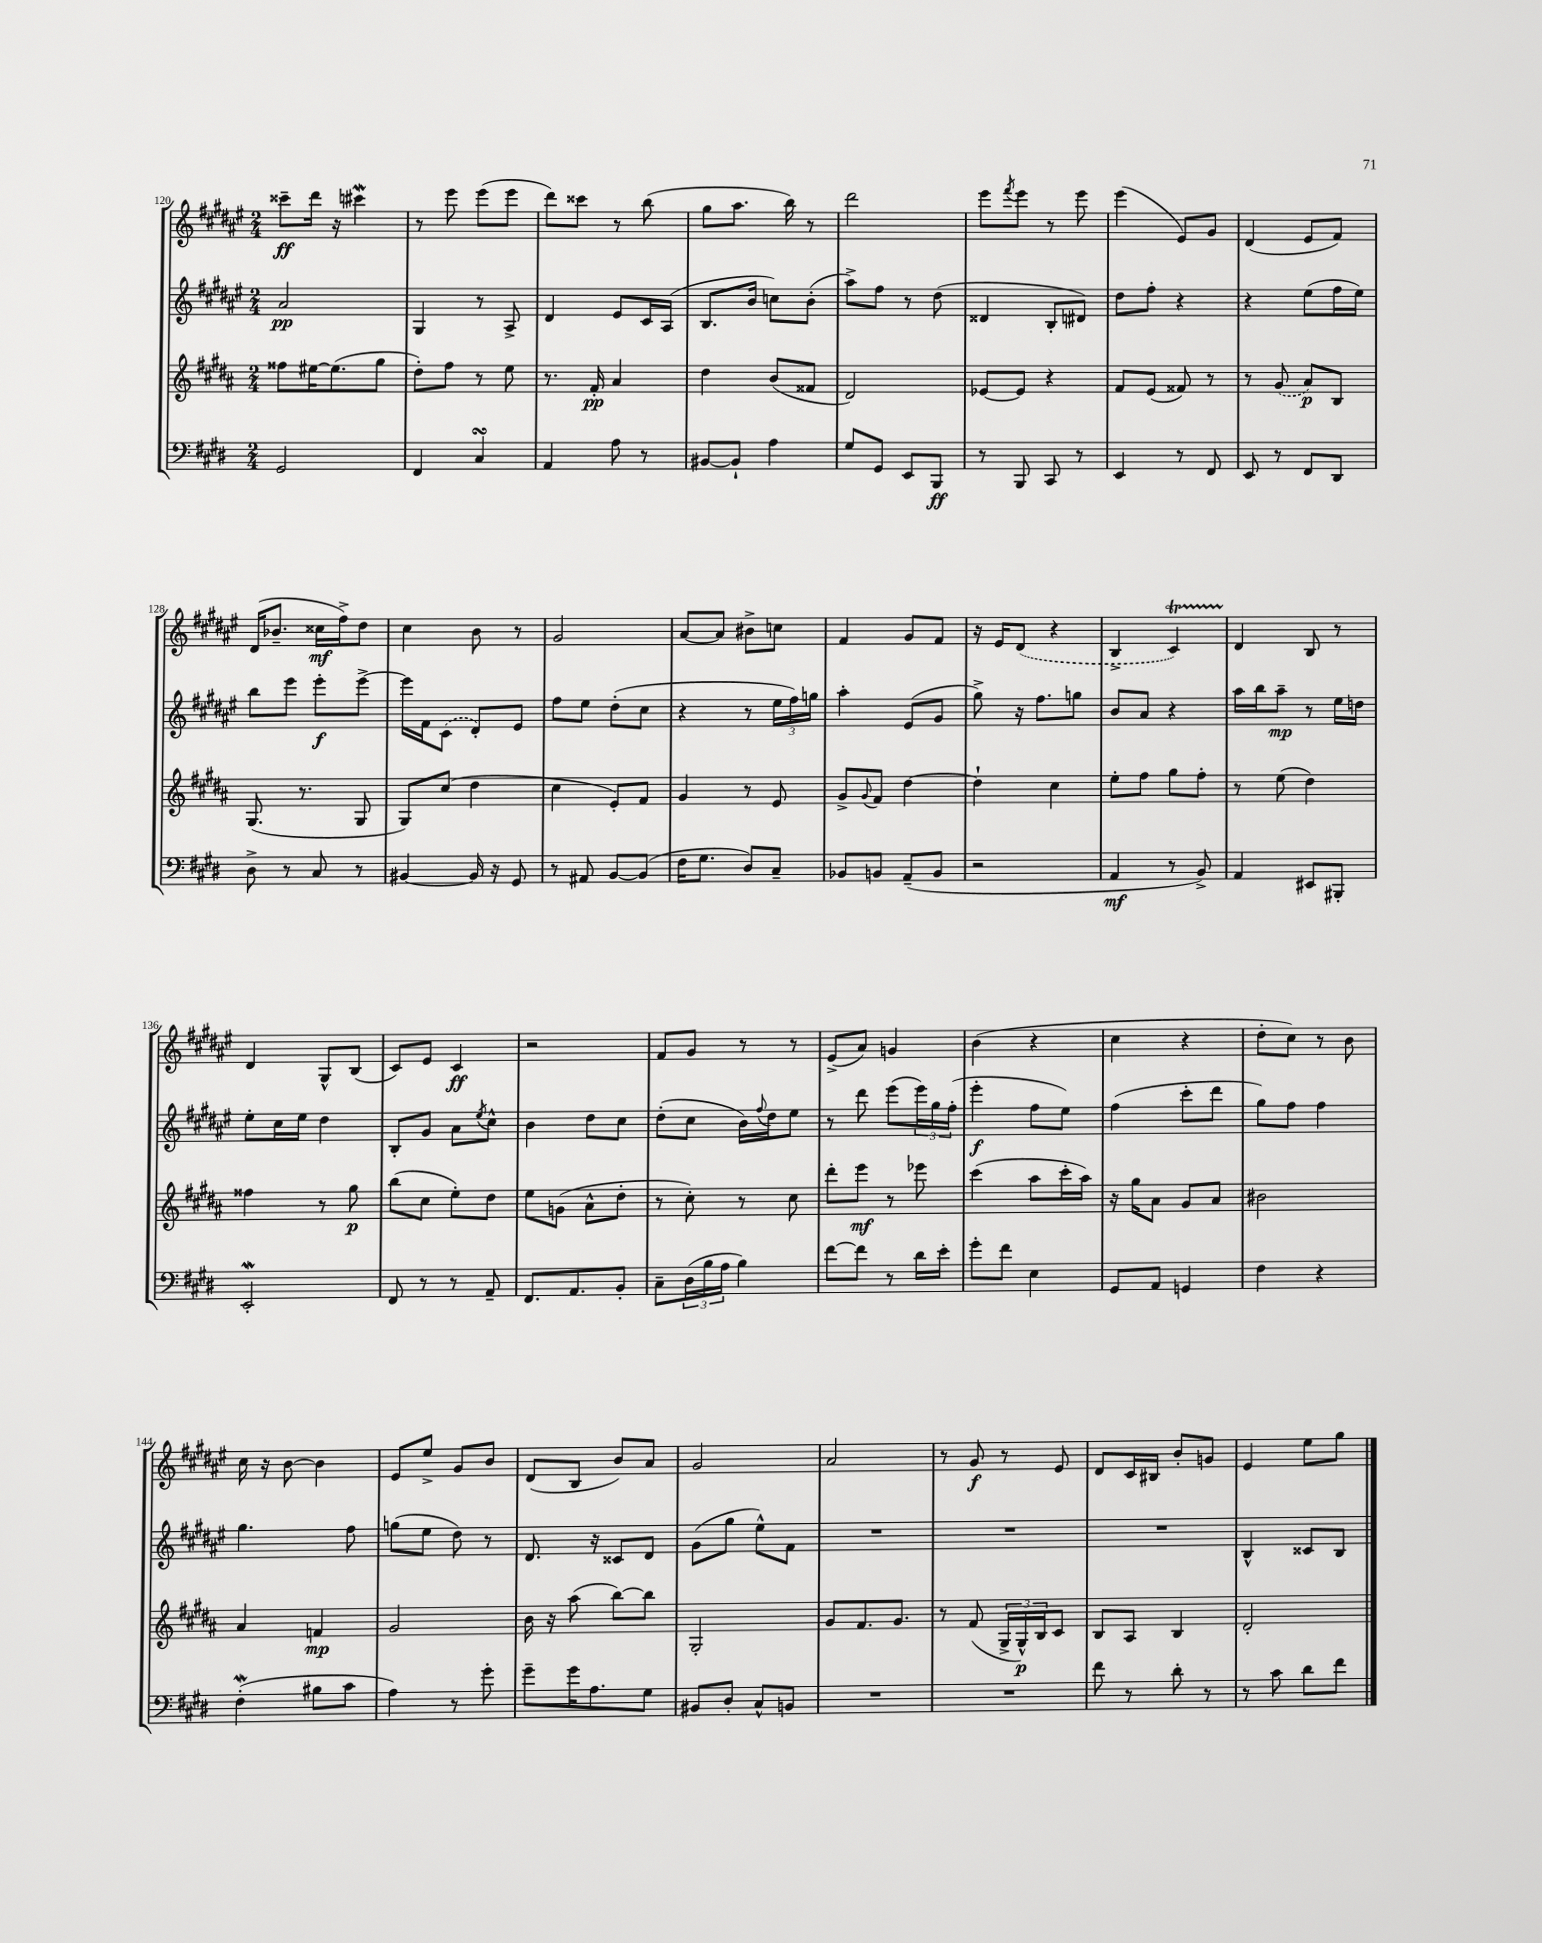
<<
\new StaffGroup <<
\new Staff = "s0" {
    \clef treble \key fis \major \numericTimeSignature \time 2/4
    cisis'''8--\ff dis'''16 r16 cis'''4\mordent |
    r8 eis'''8 eis'''8( eis'''8 |
    dis'''8) cisis'''8 r8 b''8( |
    gis''8 ais''8. b''16) r8 |
    dis'''2 |
    eis'''8 \acciaccatura { fis'''8 } eis'''8 r8 eis'''8 |
    eis'''4( eis'8) gis'8 |
    dis'4( eis'8 fis'8) |
    dis'16( bes'8.-- cisis''16\mf fis''16->) dis''8 |
    cis''4 b'8 r8 |
    gis'2 |
    ais'8~ ais'8 bis'8-> c''8 |
    fis'4 gis'8 fis'8 |
    r16 eis'16 \once \slurDashed dis'8( r4 |
    b4-> cis'4\startTrillSpan) |
    dis'4\stopTrillSpan b8 r8 |
    dis'4 gis8-^ b8( |
    cis'8) eis'8 cis'4\ff |
    r2 |
    fis'8 gis'8 r8 r8 |
    eis'8->( ais'8) g'4 |
    b'4( r4 |
    cis''4 r4 |
    dis''8-. cis''8) r8 b'8 |
    cis''16 r16 b'8~ b'4 |
    eis'8 eis''8-> gis'8 b'8 |
    dis'8( b8 b'8) ais'8 |
    gis'2 |
    ais'2 |
    r8 gis'8\f r8 eis'8 |
    dis'8 cis'16 bis16 b'8-. g'8 |
    eis'4 eis''8 gis''8 \bar "|." |
}
\new Staff = "s1" {
    \clef treble \key fis \major \numericTimeSignature \time 2/4
    ais'2\pp |
    gis4 r8 ais8-> |
    dis'4 eis'8 cis'16 ais16( |
    b8. b'16 c''8) b'8-.( |
    ais''8->) fis''8 r8 dis''8( |
    disis'4 b8-. dis'8) |
    dis''8 fis''8-. r4 |
    r4 eis''8( fis''16 eis''16) |
    b''8 eis'''8 eis'''8-.\f eis'''8~-> |
    eis'''16 fis'16 \once \slurDashed cis'8( dis'8-.) eis'8 |
    fis''8 eis''8 dis''8-.( cis''8 |
    r4 r8 \tuplet 3/2 { eis''16 fis''16) g''16 } |
    ais''4-. eis'8( gis'8 |
    gis''8->) r16 fis''8. g''8 |
    b'8 ais'8 r4 |
    ais''16 b''16 ais''8--\mp r8 eis''16 d''16 |
    eis''8-. cis''16 eis''16 dis''4 |
    b8-. gis'8 ais'8 \acciaccatura { eis''8 } cis''8-^ |
    b'4 dis''8 cis''8 |
    dis''8-.( cis''8 b'16) \appoggiatura { fis''8 } dis''16 eis''8 |
    r8 dis'''8 eis'''8( \tuplet 3/2 { eis'''16) gis''16 fis''16-.( } |
    eis'''4-.\f fis''8 eis''8) |
    fis''4( cis'''8-. dis'''8 |
    gis''8) fis''8 fis''4 |
    gis''4. fis''8 |
    g''8( eis''8 dis''8) r8 |
    dis'8. r16 cisis'8 dis'8 |
    gis'8( gis''8 eis''8-^) fis'8 |
    R2 |
    R2 |
    R2 |
    b4-^ cisis'8 b8 \bar "|." |
}
\new Staff = "s2" {
    \clef treble \key b \major \numericTimeSignature \time 2/4
    fisis''8 eis''16~ eis''8.( gis''8 |
    dis''8-.) fis''8 r8 e''8 |
    r8. fis'16-.\pp ais'4 |
    dis''4 b'8( fisis'8 |
    dis'2) |
    ees'8~ ees'8 r4 |
    fis'8 e'8( fisis'8) r8 |
    r8 \once \slurDashed gis'8( ais'8\p) b8 |
    gis8.( r8. gis8 |
    gis8) cis''8( dis''4 |
    cis''4 e'8-.) fis'8 |
    gis'4 r8 e'8 |
    gis'8-> \appoggiatura { gis'8 } fis'8 dis''4~ |
    dis''4-! cis''4 |
    e''8-. fis''8 gis''8 fis''8-. |
    r8 e''8( dis''4) |
    fisis''4 r8 gis''8\p |
    b''8( cis''8 e''8-.) dis''8 |
    e''8 g'8( ais'8-^ dis''8-. |
    r8 cis''8-.) r8 cis''8 |
    dis'''8-. e'''8\mf r8 ees'''8 |
    cis'''4( ais''8 cis'''16-. ais''16) |
    r16 gis''16 ais'8 gis'8 ais'8 |
    bis'2 |
    ais'4 f'4\mp |
    gis'2 |
    b'16 r16 ais''8( b''8~) b''8 |
    gis2-. |
    gis'8 fis'8. gis'8. |
    r8 fis'8( \tuplet 3/2 { gis16-> gis16-^\p) b16 } cis'8 |
    b8 ais8 b4 |
    dis'2-. \bar "|." |
}
\new Staff = "s3" {
    \clef bass \key e \major \numericTimeSignature \time 2/4
    gis,2 |
    fis,4 cis4\turn |
    a,4 a8 r8 |
    bis,8~ bis,8-! a4 |
    gis8 gis,8 e,8 b,,8\ff |
    r8 b,,8 cis,8 r8 |
    e,4 r8 fis,8 |
    e,8 r8 fis,8 dis,8 |
    dis8-> r8 cis8 r8 |
    bis,4~ bis,16 r16 gis,8 |
    r8 ais,8 b,8~ b,8( |
    fis16 gis8. dis8) cis8-- |
    bes,8 b,8 a,8--( b,8 |
    r2 |
    a,4\mf r8 b,8->) |
    a,4 eis,8 bis,,8-. |
    e,2-.\mordent |
    fis,8 r8 r8 a,8-- |
    fis,8. a,8. b,8-. |
    cis8-- \tuplet 3/2 { dis16( b16 a16 } b4) |
    fis'8~ fis'8 r8 dis'16 e'16-. |
    gis'8-. fis'8 e4 |
    gis,8 a,8 g,4 |
    fis4 r4 |
    fis4-.\mordent( bis8 cis'8 |
    a4) r8 gis'8-. |
    gis'8-- gis'16 a8. gis8 |
    bis,8 dis8-. cis8-^ b,8 |
    R2 |
    R2 |
    fis'8 r8 dis'8-. r8 |
    r8 cis'8 dis'8 fis'8 \bar "|." |
}
>>
>>
\layout { \context { \Score currentBarNumber = #120 } }
